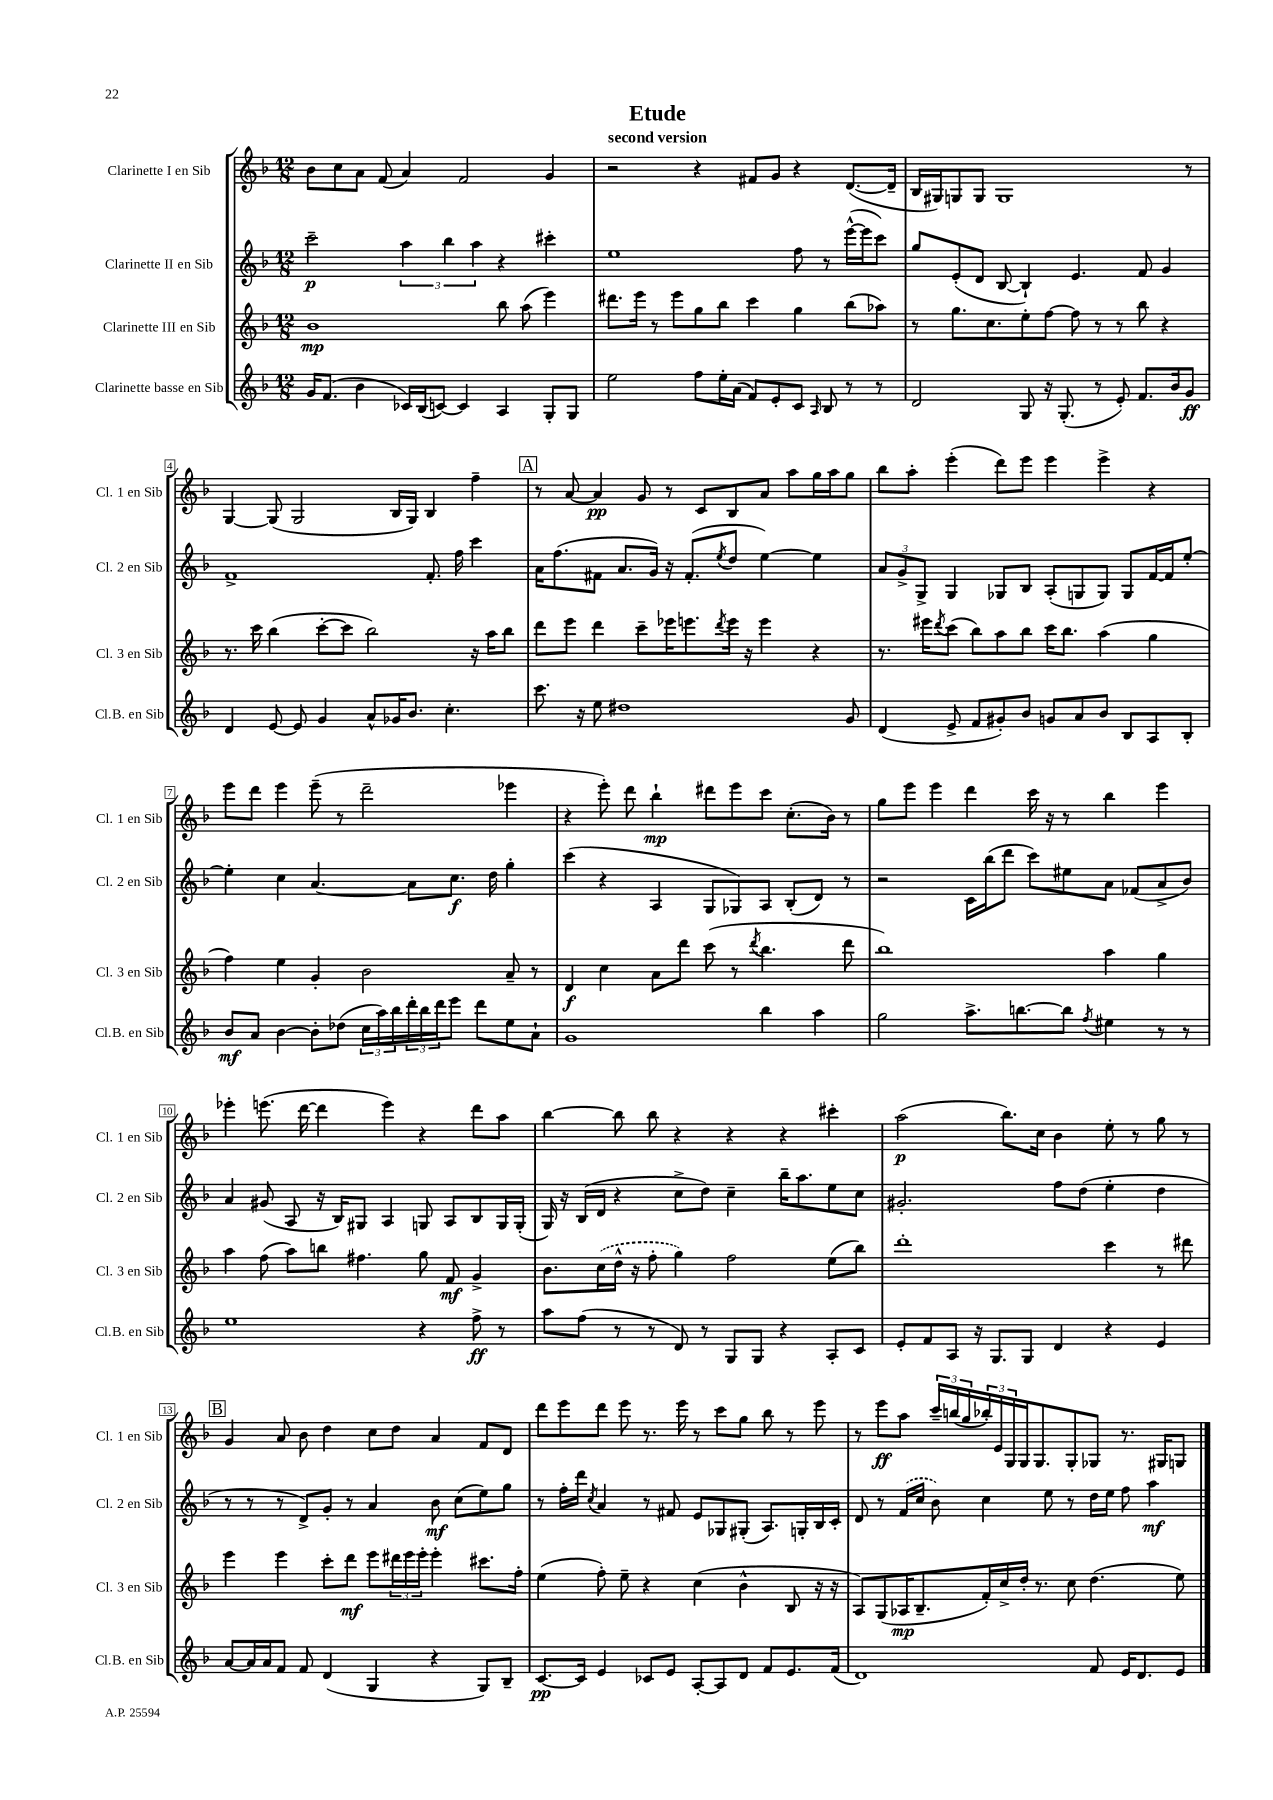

**kern	**kern	**kern	**kern
*staff4	*staff3	*staff2	*staff1
*clefG2	*clefG2	*clefG2	*clefG2
*k[b-]	*k[b-]	*k[b-]	*k[b-]
*M12/8	*M12/8	*M12/8	*M12/8
16g	1b-	2ccc~	8b-
(8.f	.	.	.
.	.	.	8cc
4b-	.	.	8a
.	.	.	(8f
16c-)	.	6aa	4a)
(16B-	.	.	.
[8c)	.	.	.
.	.	6bb-	.
4c]	.	.	2f
.	.	6aa	.
4A	8bb-	4r	.
.	(8aa	.	.
8G'	4eee)	4ccc#'	4g
8G	.	.	.
=	=	=	=
2ee	8.ddd#	1ee	2r
.	16eee	.	.
.	8r	.	.
.	8eee	.	.
8ff	8gg	.	4r
16ee'	8bb-	.	.
(16a	.	.	.
8f)	4ccc	.	8f#
8e'	.	.	8g
8c	4gg	8ff	4r
16qqA	.	.	.
8B-	.	8r	.
8r	(8bb-	([16eee^^	([8.d
.	.	16eee]	.
8r	8aa-)	8ccc)	.
.	.	.	16d~]
=	=	=	=
2d	8r	8gg	16B-
.	.	.	16G#)
.	8.gg	(8e'	8G
.	.	8d	8G
.	8.cc	.	.
.	.	[8B-	1G
8G	8ee'	4B-`])	.
16r	[8ff	.	.
(8.G'	.	.	.
.	8ff]	4.e	.
8r	8r	.	.
8e')	8r	.	.
8.f	8bb-	8f	.
.	4r	4g	.
16b-	.	.	.
8g	.	.	8r
=	=	=	=
4d	8.r	1f^	[4G
.	16ccc	.	.
[8e	(4bb-	.	(8G]
8e]	.	.	2G
4g	[8ccc'	.	.
.	8ccc]	.	.
8a^^	2bb-)	.	.
16g-	.	.	16B-
8.b-	.	.	16G)
.	.	8.f'	4B-
4.cc'	.	.	.
.	.	16ff	.
.	16r	4ccc	4ff~
.	16aa	.	.
.	8bb-	.	.
=	=	=	=
8.ccc	8ddd	16a	8r
.	.	(8.ff	.
.	8eee	.	[8a
16r	.	.	.
8ee	4ddd	8f#	4a]
1dd#	.	8.a	.
.	8ccc~	.	8g
.	.	16g)	.
.	16eee-	16r	8r
.	8.eee	(8.f#'	.
.	.	.	8c
.	8qddd	8qee	.
.	16eee	8dd	8B-
.	16r	.	.
.	4eee	[4ee)	8a
.	.	.	8aa
.	4r	4ee]	16gg
.	.	.	16aa
8g	.	.	8gg
=	=	=	=
(4d	8.r	12a	8bb-
.	.	12g^	.
.	.	.	8aa'
.	.	12G^	.
.	16eee#	.	.
.	8qddd	.	.
8e^	(8ccc	4G	(4eee'
8f	8bb-)	.	.
8g#')	8aa	8G-	8ddd)
8b-	8bb-	8B-	8eee
8g	16ccc	(8A'	4eee
.	8.bb-	.	.
8a	.	8G	.
8b-	(4aa	8G)	4eee^
8B-	.	8G	.
8A	4gg	[16f	4r
.	.	16f]	.
8B-'	.	[8ee'	.
=	=	=	=
8b-	4ff)	4ee']	8eee
8a	.	.	8ddd
[4b-	4ee	4cc	4eee
8b-']	4g'	[4.a	(8eee~
(8dd-	.	.	8r
24cc	2b-	.	2ddd~
24aa)	.	.	.
24bb-	.	.	.
24ddd'	.	8a]	.
24bb-	.	.	.
24ddd	.	.	.
8eee	.	8.cc	.
8ddd	.	.	.
.	.	16dd	.
8ee	8a~	4gg'	4eee-
8a`	8r	.	.
=	=	=	=
1g	4d	(4ccc	4r
.	4cc	4r	8eee')
.	.	.	8ddd
.	8a	4A	4bb-`
.	8ddd	.	.
.	(8ccc	8G	8ddd#
.	8r	8G-)	8eee
.	8qddd	.	.
4bb-	4.bb-	8A	8ccc
.	.	(8B-'	(8.cc'
4aa	.	8d)	.
.	.	.	16b-)
.	8ddd	8r	8r
=	=	=	=
2gg	1bb-)	2r	8gg
.	.	.	8eee
.	.	.	4eee
8.aa^	.	16c	4ddd
.	.	(16bb-	.
.	.	8ddd	.
[8.bb	.	.	.
.	.	8ccc)	16ccc
.	.	.	16r
8bb]	.	8ee#	8r
8qff	.	.	.
4ee#	4aa	8a	4bb-
.	.	(8f-	.
8r	4gg	8a^	4eee
8r	.	8b-)	.
=	=	=	=
1ee	4aa	4a	4eee-'
.	(8ff	(8g#	(8.eee
.	8aa)	8A	.
.	.	.	[16ddd
.	8bb	16r	4ddd]
.	.	16B-)	.
.	4.ff#	8G#	.
.	.	4A	4eee)
4r	8gg	8G	4r
.	8f	8A	.
8ff^	4g^	8B-	8ddd
8r	.	16G	8aa
.	.	(16G'	.
=	=	=	=
8aa	8.b-	16G)	[4bb-
.	.	16r	.
(8ff	.	(16B-	.
.	(16cc	16d	.
8r	16dd^^	4r	8bb-]
.	16r	.	.
8r	8ff'	.	8bb-
8d)	4gg)	8cc^	4r
8r	.	8dd)	.
8G	2ff	4cc~	4r
8G	.	.	.
4r	.	16bb-~	4r
.	.	8.aa	.
8A'	(8ee	8ee	4ccc#'
8c	8bb-)	8cc	.
=	=	=	=
8e'	1ddd'	2.g#'	(2aa
8f	.	.	.
8A	.	.	.
16r	.	.	.
8.G	.	.	.
.	.	.	8.bb-)
8G	.	.	.
.	.	.	16cc
4d	.	8ff	4b-
.	.	(8dd	.
4r	4ccc	4ee'	8ee'
.	.	.	8r
4e	8r	4dd	8gg
.	8ddd#	.	8r
=	=	=	=
[8a	4eee	8r	4g
16a]	.	8r	.
16a	.	.	.
8f	4eee	8r	8a
8f	.	8d^)	8b-
(4d	8ccc'	8g'	4dd
.	8ddd	8r	.
4G	8eee	4a	8cc
.	24ddd#	.	8dd
.	24eee	.	.
.	24eee'	.	.
4r	4eee'	8b-	4a
.	.	(8cc	.
8G)	8.ccc#	8ee)	8f
8B-~	.	8gg	8d
.	16ff'	.	.
=	=	=	=
[8.c	(4ee	8r	8ddd
.	.	16ff'	8eee
16c]	.	16ddd	.
.	.	8qcc	.
4e	8ff')	4a	8ddd
.	8ee~	.	8eee
8c-	4r	8r	8.r
8e	.	8f#	.
.	.	.	16eee
[8A'	(4cc	8e	8r
8A]	.	8G-	8ccc
8d	4b-^^	(8G#'	8gg
8f	.	8.A)	8bb-
8.e	8B-	.	8r
.	.	16G'	.
.	16r	16B-	8eee
(16f	16r	16c'	.
=	=	=	=
1d)	8A)	8d	8r
.	(8G	8r	8eee
.	16A-	(16f	8aa
.	8.B-~	16cc	.
.	.	8b-)	24ccc~
.	.	.	(24bb
.	.	.	24gg
.	16f')	4cc	24bb-')
.	.	.	24e
.	16cc^	.	.
.	.	.	24G
.	16dd'	.	16G
.	8.r	.	8.G
.	.	8ee	.
.	8cc	8r	8G'
8f	(4.dd	16dd	8G-
.	.	16ee	.
16e	.	8ff	8.r
8.d	.	.	.
.	.	4aa	.
.	.	.	16G#
8e	8ee)	.	8G
==	==	==	==
*-	*-	*-	*-
